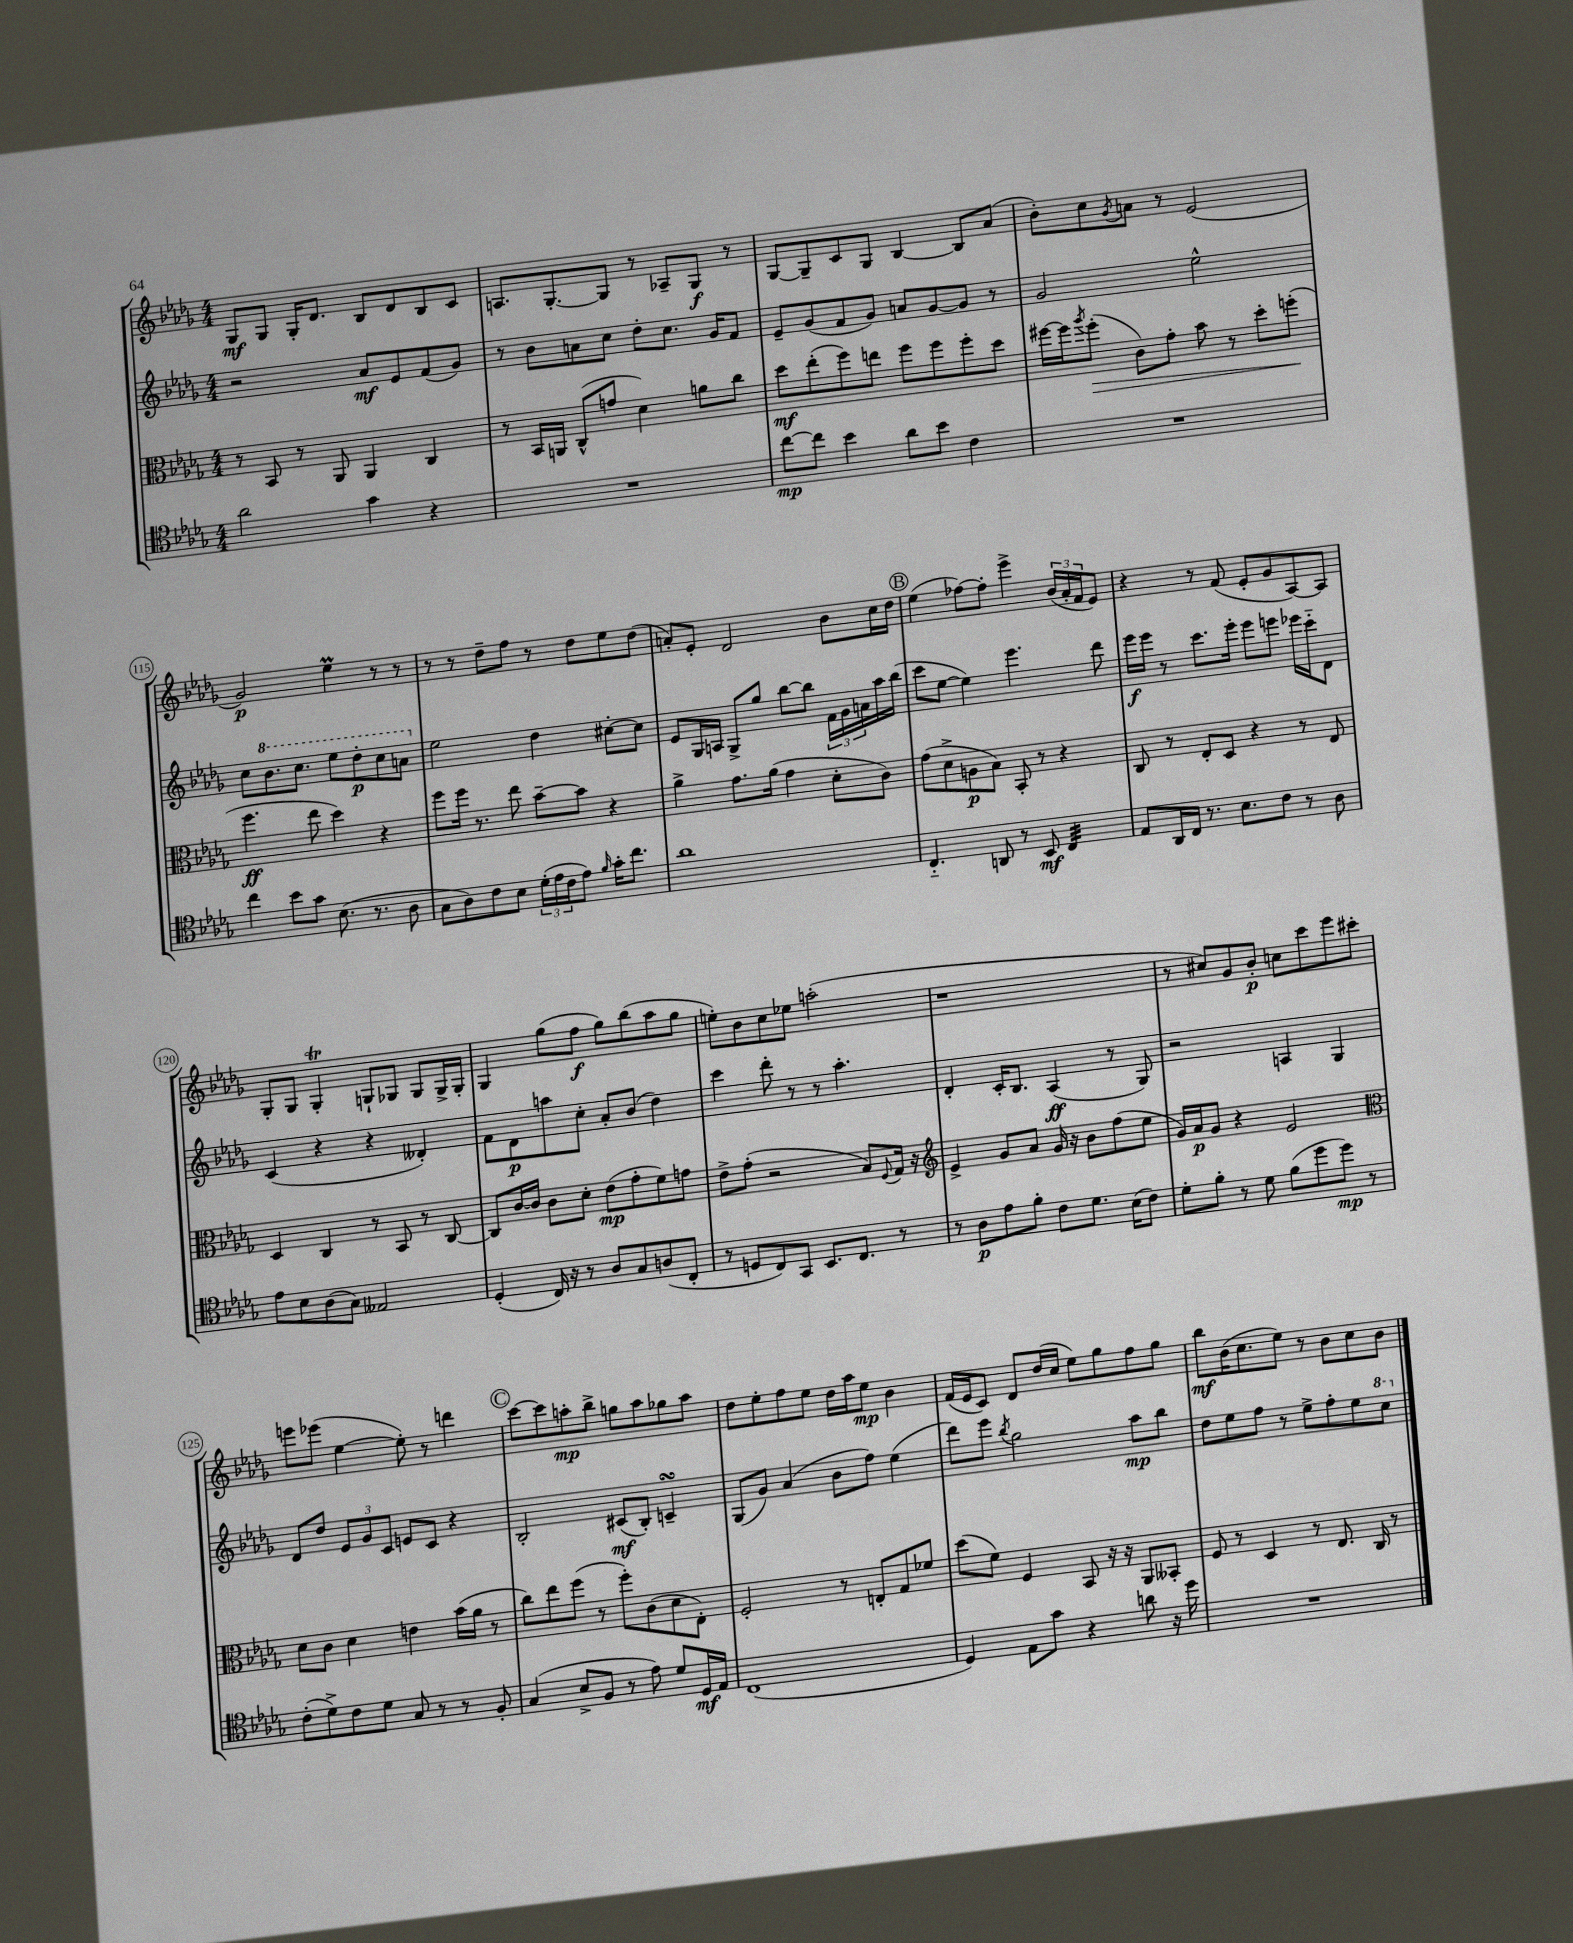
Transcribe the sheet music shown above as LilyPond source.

<<
\new StaffGroup <<
\new Staff = "s0" {
    \clef treble \key des \major \numericTimeSignature \time 4/4
    ges8\mf ges8 ges16-. des'8. bes8 des'8 bes8 c'8 |
    a8. ges8.~-. ges8 r8 aes8-- ges8\f r8 |
    ges8~ ges8-- c'8 ges8 bes4~ bes8 aes'8( |
    bes'8-.) c''8 \acciaccatura { ges'8 } a'8 r8 ees'2( |
    ges'2\p) ees''4\prall r8 r8 |
    r8 r8 des''8-- f''8 r8 des''8 ees''8 des''8( |
    a'8-.) ees'8-. des'2 bes'8 c''16 des''16 |
    \mark \markup { \circle "B" } ees''4( fes''8~) fes''8-. ees'''4-> \tuplet 3/2 { bes'16( aes'16-. f'16 } ees'8) |
    r4 r8 f'8( ees'8-. ges'8 aes8~) aes8 |
    ges8-. ges8 ges4-.\trill g8-! ges8 ges8 ges16-> ges16-. |
    ges4 ges''8( f''8\f ges''8) bes''8( aes''8 ges''8 |
    e''8-.) bes'8 c''8 ees''8 a''2-.( |
    r1 |
    r8 cis''8) ges'8 bes'8-.\p c''8 c'''8 ees'''8 cis'''8-. |
    e'''8 ees'''8( ees''4~ ees''8-.) r8 d'''4 |
    \mark \markup { \circle "C" } c'''8~ c'''8 a''8-.\mp bes''8-> g''8 a''8 ges''8 a''8 |
    des''8 ees''8-. f''8 ees''8 des''16 aes''16 ees''8\mp bes'4 |
    f'16( ees'16 c'8) des'8 des''16( c''16 ees''8) ges''8 f''8 ges''8 |
    bes''8\mf bes'16( c''8. ees''8) r8 bes'8 c''8 bes'8 \bar "|." |
}
\new Staff = "s1" {
    \clef treble \key des \major \numericTimeSignature \time 4/4
    r2 aes'8\mf ees'8 f'8( ges'8) |
    r8 bes'8 a'8 c''8 des''8-. c''8. ges'16 f'8 |
    ees'8-- ges'8( f'8 ges'8) a'8 ges'8~ ges'8 r8 |
    ges'2 ees''2-^ |
    c''8 \ottava #1 bes''8. c'''8. ees'''8 des'''8-.\p c'''8 a''8 \ottava #0 |
    ees''2 des''4 cis''8~-. cis''8 |
    ees'8 ges16 a16 ges8-> ges''8 bes''8~ bes''8 \tuplet 3/2 { f'16 ges'16 a'16 } aes''16 bes''16( |
    \mark \markup { \circle "B" } c'''8 ees''8~ ees''4) ees'''4. des'''8 |
    ees'''16\f ees'''16 r8 c'''8. ees'''16-. ees'''8 e'''8 ees'''16 c'''16-_ des'8 |
    c'4( r4 r4 deses'4-.) |
    f'8 des'8\p a''8 c''8-. aes'8-. bes'8( des''4) |
    c'''4 des'''8-. r8 r8 aes''4.-. |
    des'4-. c'16-. bes8. aes4\ff( r8 ges8) |
    r2 a4 ges4 |
    des'8 des''8 \tuplet 3/2 { ees'8 ges'8 c'8 } e'8 c'8 r4 |
    \mark \markup { \circle "C" } bes2-. cis'8\mf( bes8-.) c'4--\turn |
    ges8( ges'8) aes'4( bes'8 f''8) ees''4( |
    des'''8) ees'''8 \acciaccatura { bes''8 } ges''2 aes''8\mp bes''8 |
    des''8 ees''8 f''8 r8 ees''8-> f''8-. ees''8 \ottava #1 c'''8 \ottava #0 \bar "|." |
}
\new Staff = "s2" {
    \clef alto \key des \major \numericTimeSignature \time 4/4
    r8 bes,8 r8 aes,8 aes,4 c4 |
    r8 bes,16 a,16 c8-^( g'8 des'4) a'8 c''8 |
    des''8\mf ees''8-.( f''8) e''8 f''8 f''8 f''8-. des''8 |
    fis''16~ fis''16 \acciaccatura { aes''8 } fis''8-.\>( c'8) ges'8-. bes'8 r8 des''8-. f''8-.\!( |
    f''4.\ff ees''8 des''4) r4 |
    f''8 f''16 r8. ees''8 bes'8~-- bes'8 r4 |
    aes'4-> ges'8. aes'16( ges'4 des'8-. c'8) |
    \mark \markup { \circle "B" } ges'8( des'8-> a8\p bes8) bes,8-. r8 r4 |
    c8 r8 ees8-. des8 r4 r8 ees8 |
    des4 c4 r8 bes,8 r8 c8~ |
    c8 c'16~ c'16 c'8 des'8-. ees'8\mp( ges'8-. f'8) g'8 |
    ees'8-> ges'8-.( r2 bes8) \appoggiatura { f8 } ges16 r16 |
    \clef treble ees'4-> ges'8 aes'8 ges'16 r16 bes'8 f''8( ees''8 |
    ges'16) aes'16\p ges'8 r4 ees'2 |
    \clef alto des'8 c'8 des'4 e'4 bes'16( aes'16 r8 |
    \mark \markup { \circle "C" } c''8) ees''8 f''8( r8 f''8-.) c'8( des'8 ees8-.) |
    f2-. r8 e8-. ges8 fes'8 |
    des''8( f'8) f4 bes,8 r16 r16 aes,8 beses,8-. |
    f8 r8 des4 r8 ees8. c16 r8 \bar "|." |
}
\new Staff = "s3" {
    \clef tenor \key des \major \numericTimeSignature \time 4/4
    aes'2 ges'4 r4 |
    R1 |
    c''8~\mp c''8 bes'4 aes'8 bes'8 c'4 |
    R1 |
    c''4 bes'8 ges'8 bes8.( r8. aes8 |
    ges8 aes8) c'8 bes8 \tuplet 3/2 { des'16-.( ees'16 c'16 } ees'8) \grace { f'16 } ges'16-. c''8. |
    aes'1 |
    \mark \markup { \circle "B" } c4.-_ a,8 r8 bes,8\mf c4:32 |
    ees8 aes,16 c16 r8. bes8. c'8 r8 aes8 |
    ees'8 bes8 aes8( ges8) eeses2 |
    des4-.( c16) r16 r8 aes8 ges8 a8( c8-. |
    r8 d8 c8) ges,8 bes,8. c8. r8 |
    r8 aes8\p ees'8 f'8-. c'8 des'8. bes16( c'8) |
    des'8-. f'8-. r8 des'8 f'8( des''8 des''8\mp) r8 |
    c'8-.( des'8->) c'8 des'8 ges8 r8 r8 f8-. |
    \mark \markup { \circle "C" } ges4( bes8-> f8 r8 ees'8) des'8 des16\mf ees16 |
    c1( |
    des4) ees8 ges'8 r4 a'8 r16 des''16 |
    R1 \bar "|." |
}
>>
>>
\layout { \context { \Score currentBarNumber = #111 \override BarNumber.break-visibility = ##(#f #t #t) barNumberVisibility = #(every-nth-bar-number-visible 5) \override BarNumber.stencil = #(make-stencil-circler 0.1 0.3 ly:text-interface::print) } }
